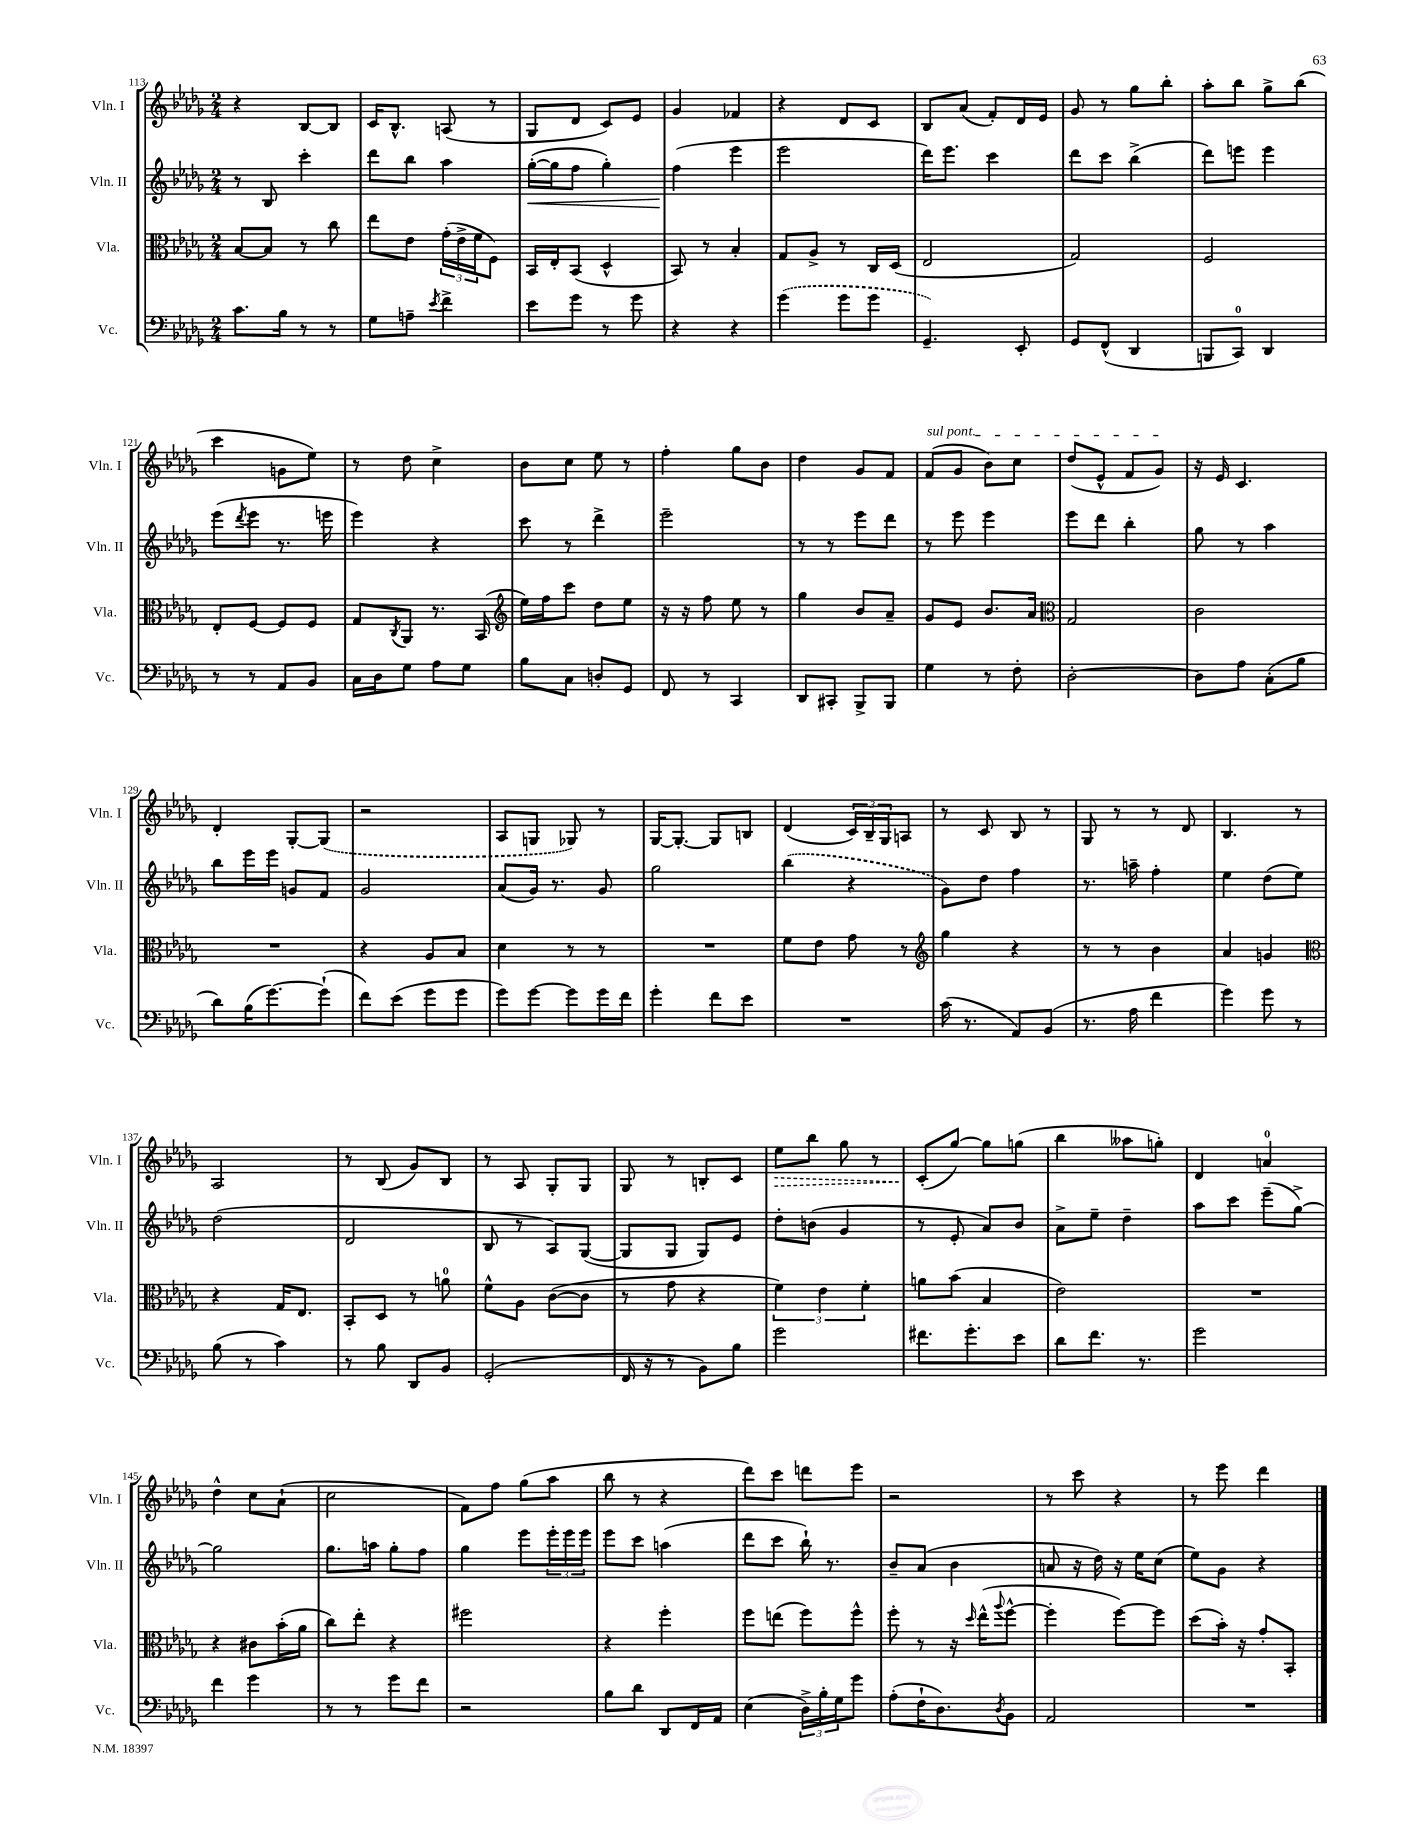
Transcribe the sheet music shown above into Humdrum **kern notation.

**kern	**kern	**kern	**kern
*staff4	*staff3	*staff2	*staff1
*clefF4	*clefC3	*clefG2	*clefG2
*k[b-e-a-d-g-]	*k[b-e-a-d-g-]	*k[b-e-a-d-g-]	*k[b-e-a-d-g-]
*M2/4	*M2/4	*M2/4	*M2/4
8.c	[8B-	8r	4r
.	8B-]	8B-	.
16B-	.	.	.
8r	8r	4ccc'	[8B-
8r	8cc	.	8B-]
=	=	=	=
8G-	8ee-	8ddd-	16c
.	.	.	8.B-^^
8A~	8e-	8bb-	.
8qe-	.	.	.
4f^	(24g-'	4aa-	(8A
.	24e-^	.	.
.	24f	.	.
.	8F)	.	8r
=	=	=	=
8e-	16BB-	([16gg-'	8G-
.	16E-'	16gg-]	.
8g-	(8BB-	8ff	8d-
8r	4D-^^	4gg-')	8c)
8g-	.	.	8e-
=	=	=	=
4r	8BB-)	(4ff	4g-
.	8r	.	.
4r	4B-'	4eee-	4f-
=	=	=	=
(4g-	8G-	2eee-	4r
.	8A-^	.	.
8g-	8r	.	8d-
8g-	16C	.	8c
.	(16D-	.	.
=	=	=	=
4.GG-~)	2E-	16ddd-)	8B-
.	.	8.eee-	.
.	.	.	(8a-
.	.	4ccc	8f')
8EE-'	.	.	16d-
.	.	.	16e-
=	=	=	=
8GG-	2G-)	8ddd-	8g-
(8FF^^	.	8ccc	8r
4DD-	.	(4bb-^	8gg-
.	.	.	8bb-'
=	=	=	=
8BBB	2F	8ddd-)	8aa-'
8CC)	.	8eee	8bb-
4DD-	.	4eee	8gg-^
.	.	.	(8bb-
=	=	=	=
8r	8E-'	(8eee-	4ccc
.	.	8qddd-	.
8r	[8F	8eee-	.
8AA-	8F]	8.r	8g
8BB-	8F	.	8ee-)
.	.	16eee	.
=	=	=	=
16C	8G-	4eee-)	8r
16D-	.	.	.
.	8qC	.	.
8G-	8AA-	.	8dd-
8A-	8.r	4r	4cc^
8G-	.	.	.
.	(16BB-	.	.
=	=	=	=
*	*clefG2	*	*
8B-	16ee-)	8ccc	8b-
.	16ff	.	.
8C	8ccc	8r	8cc
8D'	8dd-	4ddd-^	8ee-
8GG-	8ee-	.	8r
=	=	=	=
8FF	16r	2eee-~	4ff'
.	16r	.	.
8r	8ff	.	.
4CC	8ee-	.	8gg-
.	8r	.	8b-
=	=	=	=
8DD-	4gg-	8r	4dd-
8CC#'	.	8r	.
8BBB-^	8b-	8eee-	8g-
8BBB-	8a-~	8ddd-	8f
=	=	=	=
4G-	8g-	8r	(8f
.	8e-	8eee-	8g-
8r	8.b-	4eee-	8b-)
8F'	.	.	8cc
.	16a-	.	.
=	=	=	=
*	*clefC3	*	*
[2D-'	2G-	8eee-	(8dd-
.	.	8ddd-	8e-^^
.	.	4bb-'	8f
.	.	.	8g-)
=	=	=	=
8D-]	2c	8gg-	16r
.	.	.	16e-
8A-	.	8r	4.c
(8C'	.	4aa-	.
8B-	.	.	.
=	=	=	=
8d-)	2r	8bb-	4d-'
(16B-	.	16eee-	.
[8.g-)	.	16eee-	.
.	.	8g	[8G-'
(8g-`]	.	8f	(8G-]
=	=	=	=
8f)	4r	2g-	2r
(8e-	.	.	.
8g-	8A-	.	.
8g-	8B-	.	.
=	=	=	=
8g-)	4d-	(8a-	8A-
[8g-	.	16g-)	8G
.	.	8.r	.
8g-]	8r	.	8G-)
16g-	8r	8g-	8r
16f	.	.	.
=	=	=	=
4g-'	2r	2gg-	[16G-
.	.	.	8.G-'_
8f	.	.	8G-]
8e-	.	.	8B
=	=	=	=
2r	8f	(4bb-	(4d-
.	8e-	.	.
.	8g-	4r	24c)
.	.	.	24B-~
.	.	.	24G-
.	8r	.	8A
=	=	=	=
*	*clefG2	*	*
(16c	4gg-	8g-)	8r
8.r	.	.	.
.	.	8dd-	8c
8AA-)	4r	4ff	8B-
(8BB-	.	.	8r
=	=	=	=
8.r	8r	8.r	8G-
.	8r	.	8r
16A-	.	16aa~	.
4f	4b-	4ff'	8r
.	.	.	8d-
=	=	=	=
4g-)	4a-	4ee-	4.B-
8g-	4g	(8dd-	.
8r	.	8ee-)	8r
=	=	=	=
*	*clefC3	*	*
(8B-	4r	(2dd-	2A-
8r	.	.	.
4c)	16G-	.	.
.	8.E-	.	.
=	=	=	=
8r	8BB-'	2d-	8r
8B-	8D-	.	(8B-
8DD-	8r	.	8g-)
8BB-	8a	.	8B-
=	=	=	=
(2GG-'	8f^^	8B-	8r
.	8A-	8r	8A-
.	([8c	8A-)	8G-'
.	8c]	([8G-	8G-
=	=	=	=
16FF	8r	8G-]	8G-
16r	.	.	.
8r	8g-	8G-	8r
8BB-)	4r	8G-)	8B'
8B-	.	8e-	8c
=	=	=	=
2g-	6f)	8dd-'	8ee-
.	.	(8b	8bb-
.	6e-	.	.
.	.	4g-	8gg-
.	6f'	.	.
.	.	.	8r
=	=	=	=
8.f#	8a	8r	(8c'
.	(8b-	8e-'	[8gg-)
8.g-'	.	.	.
.	4B-	8a-)	8gg-]
8e-	.	8b-	(8gg
=	=	=	=
8d-	2e-)	8a-^	4bb-
8.f	.	8ee-~	.
.	.	4dd-~	8aa--
8.r	.	.	.
.	.	.	8gg')
=	=	=	=
2g-	2r	8aa-	4d-
.	.	8ccc	.
.	.	(8eee-~	4a
.	.	[8gg-^)	.
=	=	=	=
4f	4r	2gg-]	4dd-^^
4g-	8c#	.	8cc
.	(16b-'	.	(8a-`
.	16a-	.	.
=	=	=	=
8r	8cc)	8.gg-	2cc
8r	8ee-'	.	.
.	.	16aa	.
8g-	4r	8gg-'	.
8f	.	8ff	.
=	=	=	=
2r	2ff#	4gg-	8f)
.	.	.	8ff
.	.	8eee-	(8gg-
.	.	24eee-'	8aa-
.	.	24eee-	.
.	.	24eee-	.
=	=	=	=
8B-	4r	8eee-	8bb-
8d-	.	8ccc	8r
8DD-	4ff'	(4aa	4r
16FF	.	.	.
16AA-	.	.	.
=	=	=	=
(4E-	8ff	8ddd-	8ddd-)
.	(8ee	8ccc	8ccc
24D-^)	8ff)	16bb-`)	8ddd
24B-'	.	.	.
.	.	8.r	.
24G-	.	.	.
8g-	8ff^^	.	8eee-
=	=	=	=
(8A-'	8ff'	8b-~	2r
16F`	8r	(8a-	.
8.D-)	.	.	.
.	16r	4b-	.
.	16qqdd-	.	.
.	(16ee-^^	.	.
8qD-	8qqaa-	.	.
8BB-	[8ff^^	.	.
=	=	=	=
2AA-	4ff']	8a	8r
.	.	16r	8ccc
.	.	16dd-)	.
.	[8ff)	16r	4r
.	.	16ee-	.
.	8ff]	(8cc	.
=	=	=	=
2r	(8dd-	8ee-)	8r
.	16b-')	8g-	8eee-
.	16r	.	.
.	8g-'	4r	4ddd-
.	8BB-'	.	.
==	==	==	==
*-	*-	*-	*-
